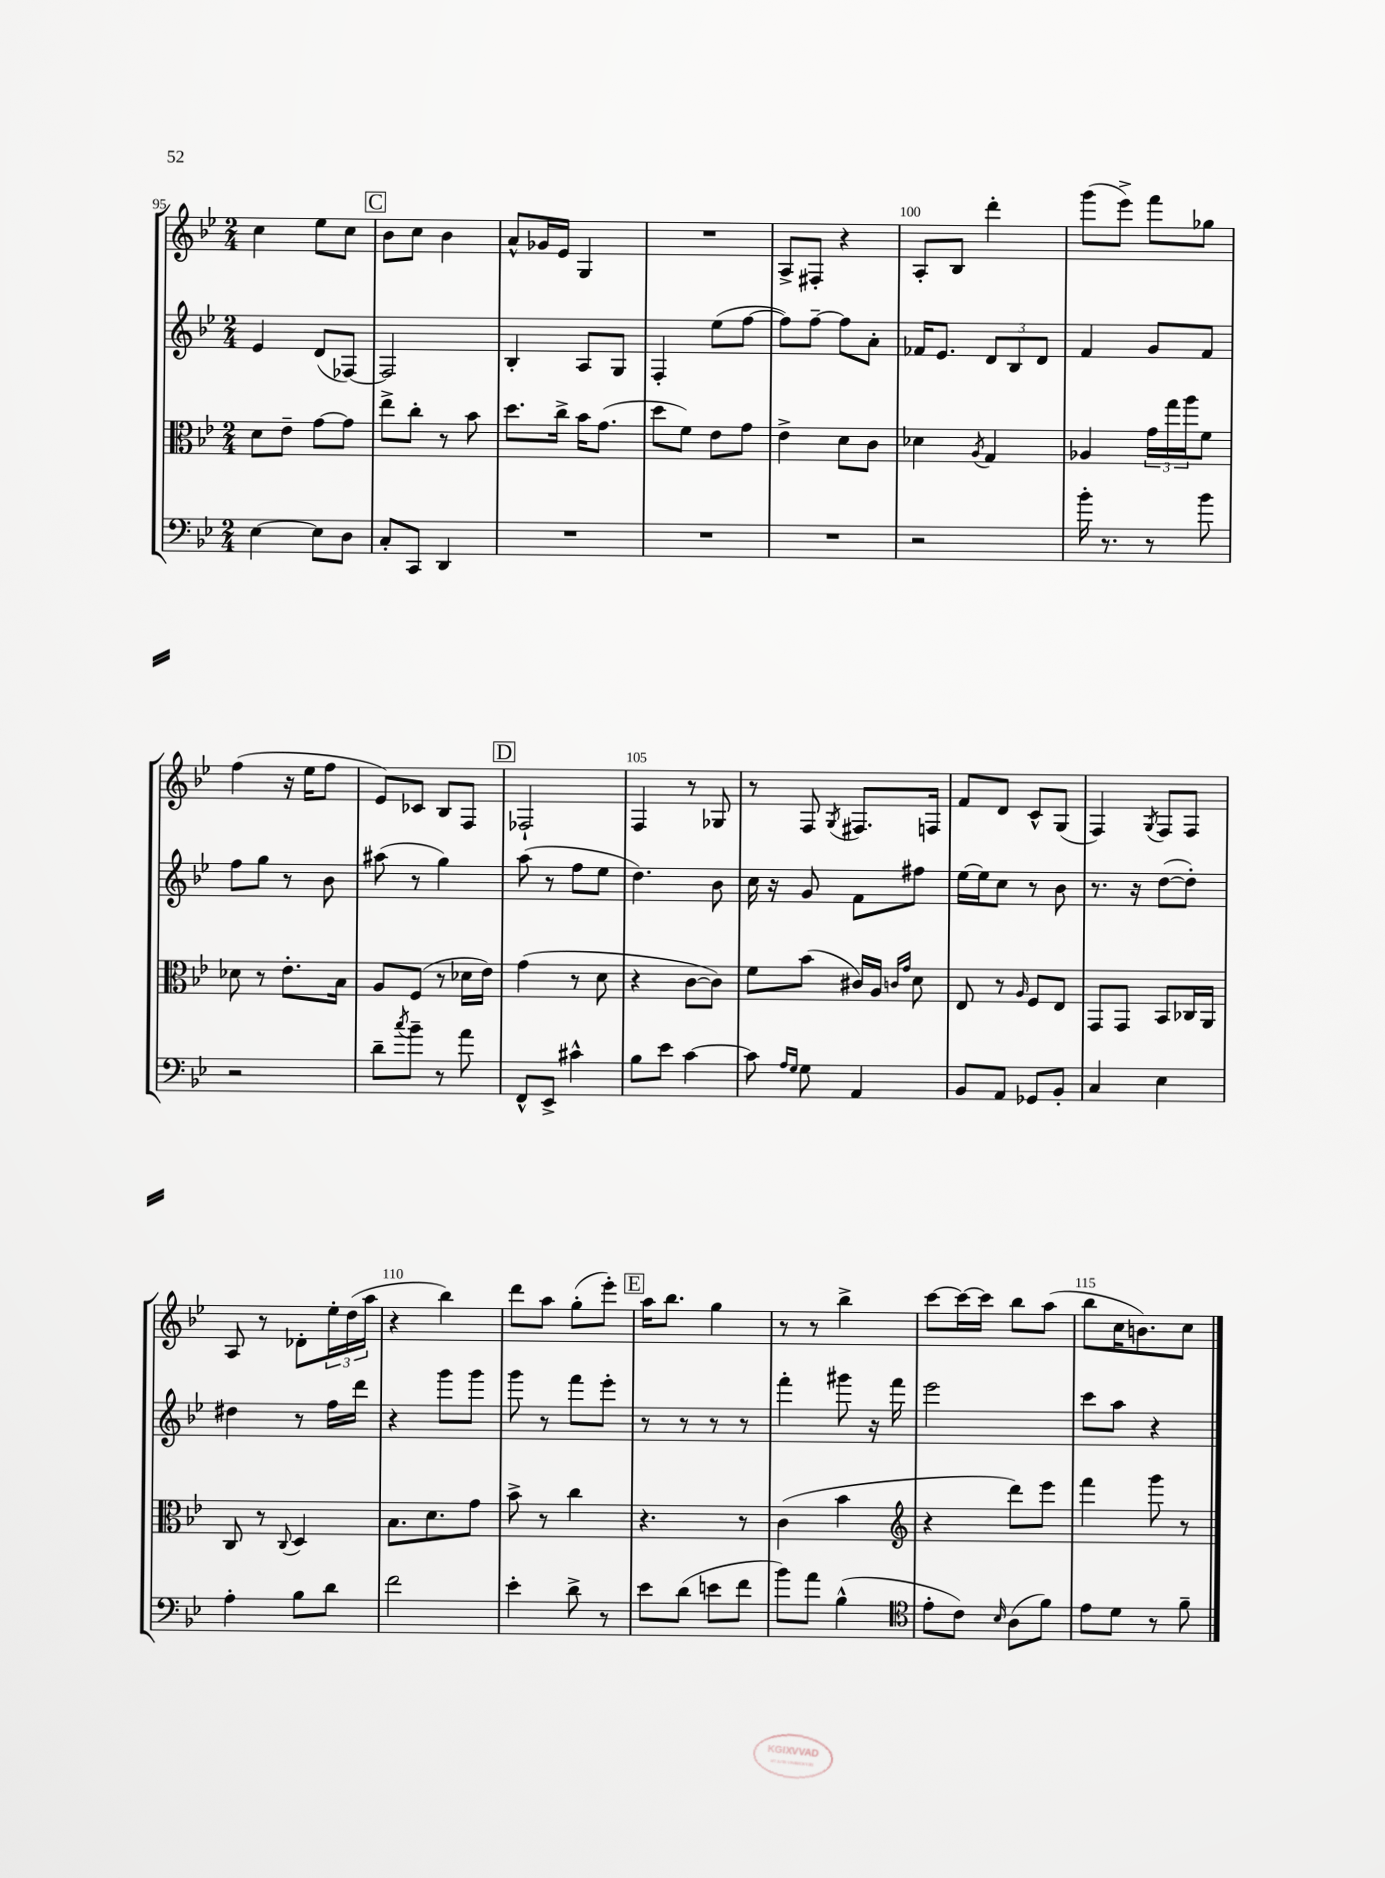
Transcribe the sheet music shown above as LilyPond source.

<<
\new StaffGroup <<
\new Staff = "s0" {
    \clef treble \key bes \major \numericTimeSignature \time 2/4
    c''4 ees''8 c''8 |
    \mark \markup { \box "C" } bes'8 c''8 bes'4 |
    a'8-^ ges'16 ees'16 g4 |
    R2 |
    a8-> fis8-. r4 |
    a8-. bes8 d'''4-. |
    g'''8( ees'''8->) f'''8 ges''8 |
    f''4( r16 ees''16 f''8 |
    ees'8) ces'8 bes8 f8 |
    \mark \markup { \box "D" } fes2-! |
    f4 r8 ges8 |
    r8 f8 \acciaccatura { g8 } fis8. f16 |
    f'8 d'8 c'8-^ g8( |
    f4) \acciaccatura { g8 } f8 f8 |
    a8 r8 des'8-. \tuplet 3/2 { ees''16-. d''16( a''16 } |
    r4 bes''4) |
    d'''8 a''8 g''8-.( ees'''8-.) |
    \mark \markup { \box "E" } a''16 bes''8. g''4 |
    r8 r8 bes''4-> |
    c'''8~ c'''16~ c'''16 bes''8 a''8( |
    bes''8 c''16 b'8.) c''8 \bar "|." |
}
\new Staff = "s1" {
    \clef treble \key bes \major \numericTimeSignature \time 2/4
    ees'4 d'8( fes8~) |
    \mark \markup { \box "C" } fes2 |
    bes4-. a8 g8 |
    f4-. ees''8( f''8~ |
    f''8) f''8~-- f''8 a'8-. |
    fes'16 ees'8. \tuplet 3/2 { d'8 bes8 d'8 } |
    f'4 g'8 f'8 |
    f''8 g''8 r8 bes'8 |
    ais''8( r8 g''4) |
    \mark \markup { \box "D" } a''8( r8 f''8 ees''8 |
    d''4.) bes'8 |
    c''16 r16 g'8 f'8 fis''8 |
    ees''16~ ees''16 c''8 r8 bes'8 |
    r8. r16 d''8~( d''8-.) |
    dis''4 r8 f''16 d'''16 |
    r4 g'''8 g'''8 |
    g'''8 r8 f'''8 ees'''8-. |
    \mark \markup { \box "E" } r8 r8 r8 r8 |
    f'''4-. gis'''8 r16 f'''16 |
    ees'''2 |
    c'''8 a''8 r4 \bar "|." |
}
\new Staff = "s2" {
    \clef alto \key bes \major \numericTimeSignature \time 2/4
    d'8 ees'8-- g'8~ g'8 |
    \mark \markup { \box "C" } ees''8-> c''8-. r8 bes'8 |
    d''8. c''16-> bes'16 g'8.( |
    d''8 f'8) ees'8 g'8 |
    ees'4-> d'8 c'8 |
    des'4 \acciaccatura { a8 } g4 |
    aes4 \tuplet 3/2 { g'16 g''16 a''16 } f'8 |
    des'8 r8 ees'8.-. bes16 |
    a8 f8( r8 des'16 ees'16) |
    \mark \markup { \box "D" } g'4( r8 d'8 |
    r4 c'8~ c'8) |
    f'8 bes'8( cis'16) a16 \grace { c'16 g'16 } d'8 |
    ees8 r8 \grace { a16 } f8 ees8 |
    g,8 g,8 bes,8 ces16 a,16 |
    c8 r8 \appoggiatura { c8 } d4 |
    bes8. d'8. g'8 |
    bes'8-> r8 c''4 |
    \mark \markup { \box "E" } r4. r8 |
    c'4( bes'4 |
    \clef treble r4 d'''8) ees'''8 |
    f'''4 g'''8 r8 \bar "|." |
}
\new Staff = "s3" {
    \clef bass \key bes \major \numericTimeSignature \time 2/4
    ees4~ ees8 d8 |
    \mark \markup { \box "C" } c8-. c,8 d,4 |
    R2 |
    R2 |
    R2 |
    r2 |
    bes'16-. r8. r8 bes'8 |
    r2 |
    d'8-- \acciaccatura { c''8 } bes'8-- r8 a'8 |
    \mark \markup { \box "D" } f,8-^ ees,8-> cis'4-^ |
    bes8 ees'8 c'4~ |
    c'8 \grace { a16 g16 } g8 a,4 |
    bes,8 a,8 ges,8 bes,8-. |
    c4 ees4 |
    a4-. bes8 d'8 |
    f'2 |
    ees'4-. d'8-> r8 |
    \mark \markup { \box "E" } ees'8 d'8( e'8 f'8 |
    bes'8) a'8 bes4-^( |
    \clef tenor ees'8-. c'8) \grace { bes16 } a8( f'8) |
    ees'8 d'8 r8 f'8-- \bar "|." |
}
>>
>>
\layout { \context { \Score currentBarNumber = #95 \override BarNumber.break-visibility = ##(#f #t #t) barNumberVisibility = #(every-nth-bar-number-visible 5) } }
